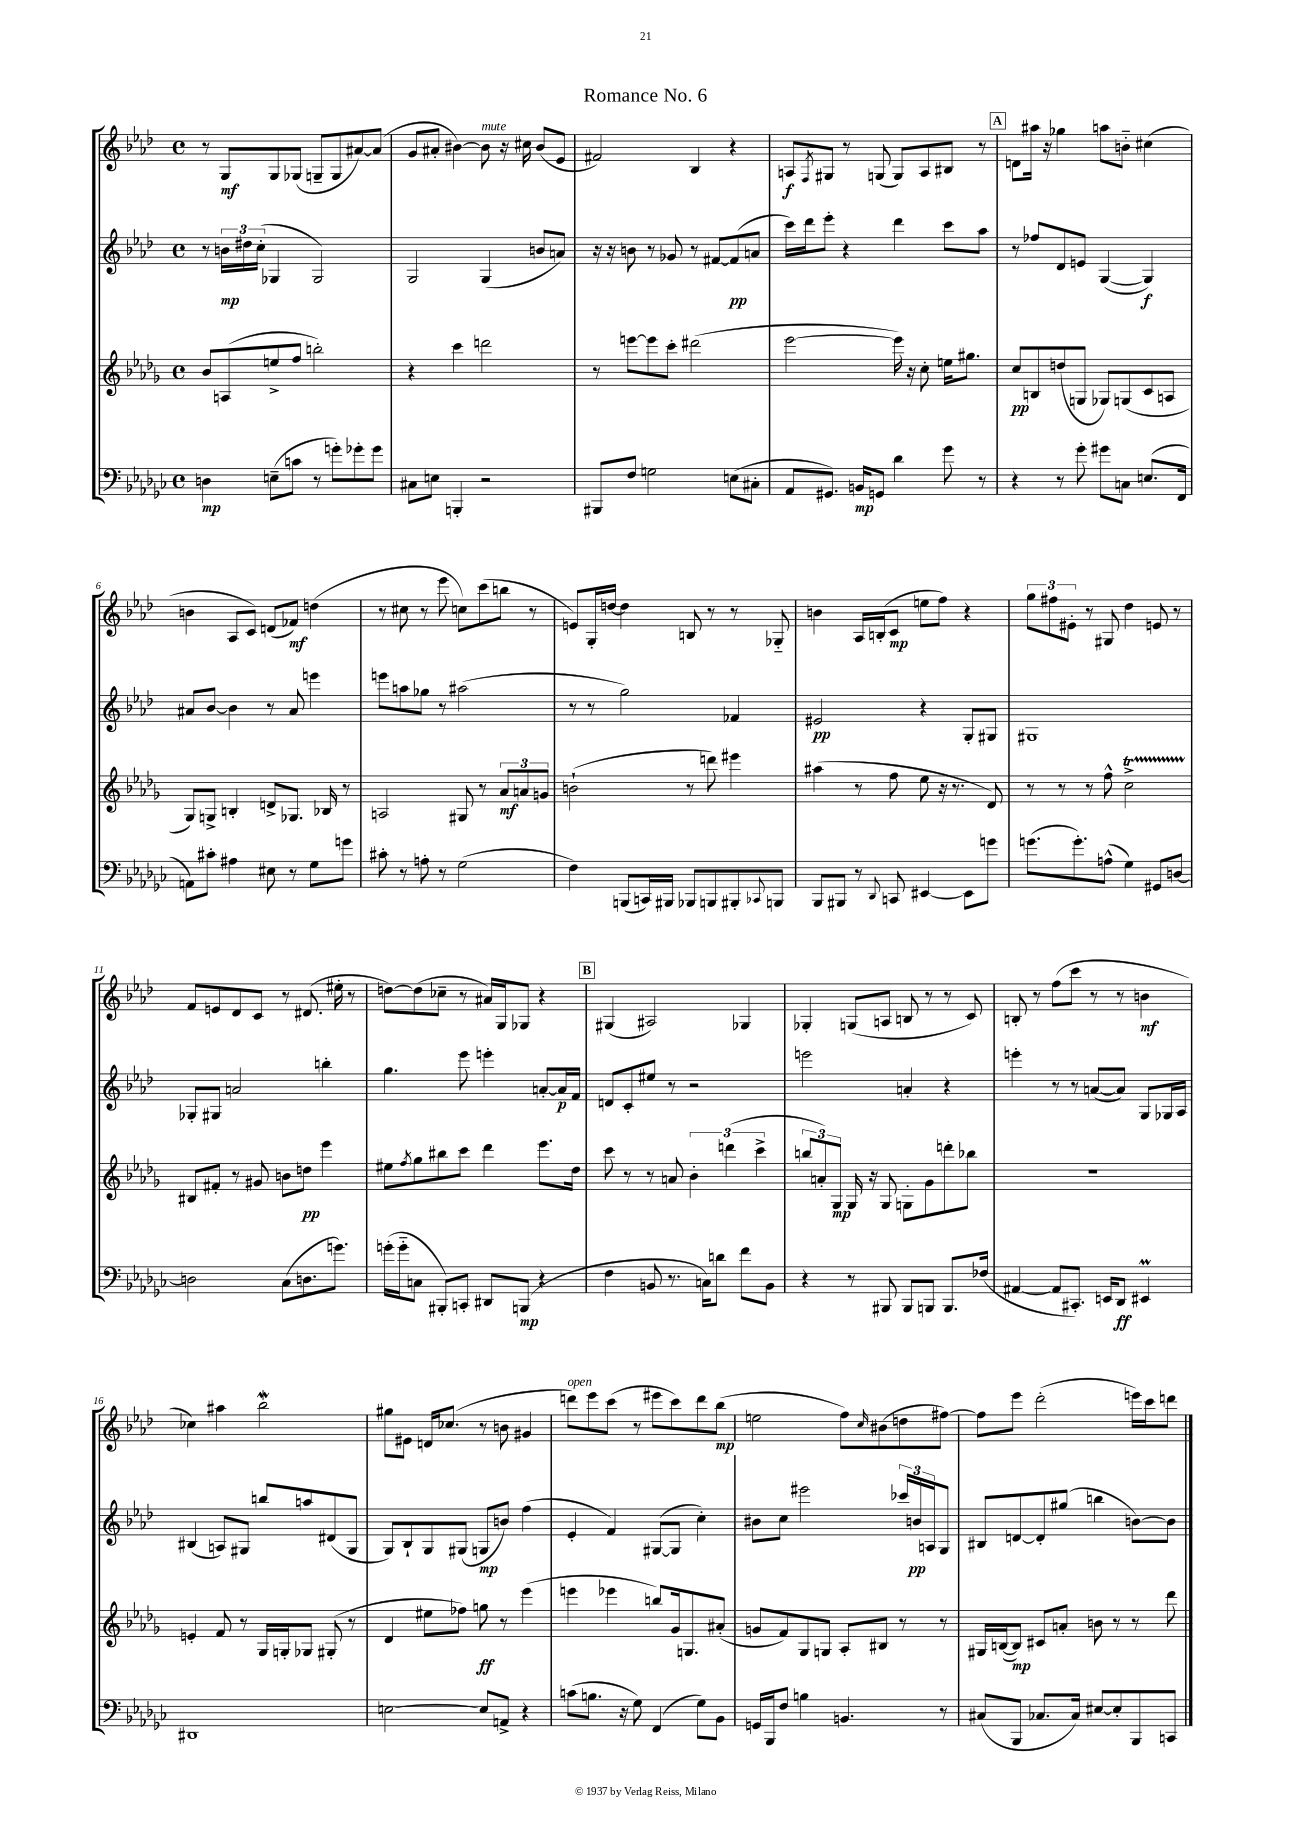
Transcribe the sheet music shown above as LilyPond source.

\header { title = "Romance No. 6" }
<<
\new StaffGroup <<
\new Staff = "s0" {
    \clef treble \key aes \major \defaultTimeSignature \time 4/4
    r8 g8\mf g8 ges8( g8-- g8 ais'8~) ais'8( |
    g'8 ais'8-. bis'4~) bis'8^\markup { \italic "mute" } r16 cis''16 bis'8( ees'8 |
    fis'2) bes4 r4 |
    a8\f \acciaccatura { f8 } gis8 r8 g8( g8) a8 bis8 r8 |
    \mark \markup { \box "A" } d'8 ais''16 r16 ges''4 a''8 b'8-_ cis''4( |
    b'4 aes8 c'8) d'8( fes'8\mf) d''4( |
    r8 cis''8 r8 ees'''8 c''8) c'''8( b''8 r8 |
    e'8) g16-. d''16~ d''4 b8 r8 r8 ges8-_ |
    b'4 aes16 b16-.( c'8\mp e''8 f''8) r4 |
    \tuplet 3/2 { g''8 fis''8 eis'8-. } r8 gis8 des''4 e'8 r8 |
    f'8 e'8 des'8 c'8 r8 dis'8.( eis''16-. r8 |
    d''8~) d''8( ces''8-- r8 ais'16) g16 ges8 r4 |
    \mark \markup { \box "B" } gis4( ais2) ges4 |
    ges4-. g8( a8 b8 r8 r8 c'8) |
    b8-. r8 f''8( c'''8 r8 r8 b'4\mf |
    ces''4) ais''4 bes''2\mordent |
    gis''8 eis'8 d'16 ces''8.( r8 b'8 gis'4 |
    d'''8^\markup { \italic "open" }) ees'''8 c'''8( r8 eis'''8 c'''8) d'''8 bes''8\mp( |
    e''2 f''8) \grace { c''16 } bis'8( d''8 fis''8~) |
    fis''8 ees'''8 des'''2-.( e'''16) c'''16 d'''8 \bar "|." |
}
\new Staff = "s1" {
    \clef treble \key aes \major \defaultTimeSignature \time 4/4
    r8 \tuplet 3/2 { b'16\mp dis''16 c''16-.( } ges4 ges2) |
    g2 g4( b'8 a'8) |
    r16 r16 b'8 r8 ges'8 r8 fis'8~ fis'8\pp( a'8 |
    c'''16) des'''16 ees'''8-. r4 des'''4 c'''8 aes''8 |
    \mark \markup { \box "A" } r8 fes''8 des'8 e'8 g4~( g4\f) |
    ais'8 bes'8~ bes'4 r8 ais'8 e'''4 |
    e'''8 a''8 ges''8 r8 ais''2( |
    r8 r8 g''2) fes'4 |
    eis'2\pp r4 g8-. gis8 |
    gis1 |
    ges8-. gis8 a'2 b''4-. |
    g''4. ees'''8 e'''4-. a'8~-. a'16\p f'16 |
    \mark \markup { \box "B" } d'8 c'8-. eis''8 r8 r2 |
    e'''2 a'4-. r4 |
    e'''4-. r8 r8 a'8~( a'8) g8 ges16 aes16 |
    bis4( a8) gis8 b''8 a''8 dis'8( gis8 |
    g8) bes8-! g8 gis8( g8\mp b'8) f''4( |
    ees'4-. f'4) gis8~( gis8 c''4-.) |
    bis'8 c''8 eis'''2 \tuplet 3/2 { ces'''16 b'16\pp a16 } g8 |
    bis8 d'8~ d'8-. gis''8( b''4 b'8~) b'8 \bar "|." |
}
\new Staff = "s2" {
    \clef treble \key des \major \defaultTimeSignature \time 4/4
    bes'8 a8( e''8-> f''8 b''2-.) |
    r4 c'''4 d'''2 |
    r8 e'''8~ e'''8 c'''8-. dis'''2( |
    ees'''2~ ees'''16) r16 c''8-. e''16 gis''8. |
    \mark \markup { \box "A" } c''8\pp b8 d''8( g8 ges8) g8( c'8 a8 |
    ges8) g8-> b4-. d'8-> ges8. bes16 r8 |
    a2 gis8 r8 \tuplet 3/2 { aes'8\mf a'8 g'8 } |
    b'2-!( r8 d'''8) eis'''4 |
    ais''4( r8 f''8 ees''8 r16 r8. des'8) |
    r8 r8 r8 f''8-^ c''2->\startTrillSpan |
    bis8\stopTrillSpan fis'8-. r8 gis'8 b'8 d''8\pp ees'''4 |
    eis''8 \acciaccatura { f''8 } ges''8 bis''8 c'''8 des'''4 ees'''8. des''16 |
    \mark \markup { \box "B" } c'''8 r8 r8 a'8 \tuplet 3/2 { bes'4-. d'''4( c'''4-> } |
    \tuplet 3/2 { b''8 a'8-.) ges8\mp } ges16 r16 ges8 g8-. ges'8 d'''8-. bes''8 |
    r1 |
    e'4-. f'8 r8 ges16 g16-. ges8 gis8-.( r8 |
    des'4 eis''8 fes''8) g''8\ff r8 ees'''4( |
    e'''4 ees'''4 b''8) ges'16 g8. ais'8-.( |
    g'8 f'8) ges8 g8 aes8-. bis8 r8 r8 |
    gis16 b16~( b8\mp) cis'8 a'8-. b'8 r8 r8 des'''8 \bar "|." |
}
\new Staff = "s3" {
    \clef bass \key ges \major \defaultTimeSignature \time 4/4
    d4\mp e8--( c'8 r8 g'8-.) ges'8-. ges'8 |
    cis8 e8 b,,4-. r2 |
    bis,,8 f8 g2 e8( cis8-. |
    aes,8 gis,8.) b,16\mp g,8 des'4 ges'8 r8 |
    \mark \markup { \box "A" } r4 r8 ges'8-. gis'8 c8 e8.( f,16 |
    a,8) cis'8-. ais4 eis8 r8 ges8 g'8 |
    cis'8-. r8 a8-. r8 ges2( |
    f4) b,,8( c,16) bis,,16 bes,,8 b,,8 bis,,8-. \appoggiatura { ces,8 } b,,8 |
    bes,,8 bis,,8 r8 \appoggiatura { des,8 } c,8 eis,4~ eis,8 g'8 |
    g'8.( g'8.-.) a8-^( ges4) gis,8 d8~ |
    d2 ces8( d8. g'8.) |
    g'16-.( g'16-_ c8 bis,,8-.) c,8-. dis,8 b,,8\mp( r4 |
    \mark \markup { \box "B" } f4 b,8 r8. c16) d'8 f'8 b,8 |
    r4 r8 bis,,8 bis,,8 b,,8 b,,8. fes16( |
    ais,4~ ais,8 cis,8.-.) e,16 des,8\ff eis,4\prall |
    dis,1 |
    e2~ e8 a,8-> r4 |
    c'8( b8. r16 ges8) f,4( ges8) bes,8 |
    g,16 bes,,16 f8 b4 b,4. r8 |
    cis8( bes,,8 ces8. ces16) eis8~ eis8-. bes,,8 c,8 \bar "|." |
}
>>
>>
